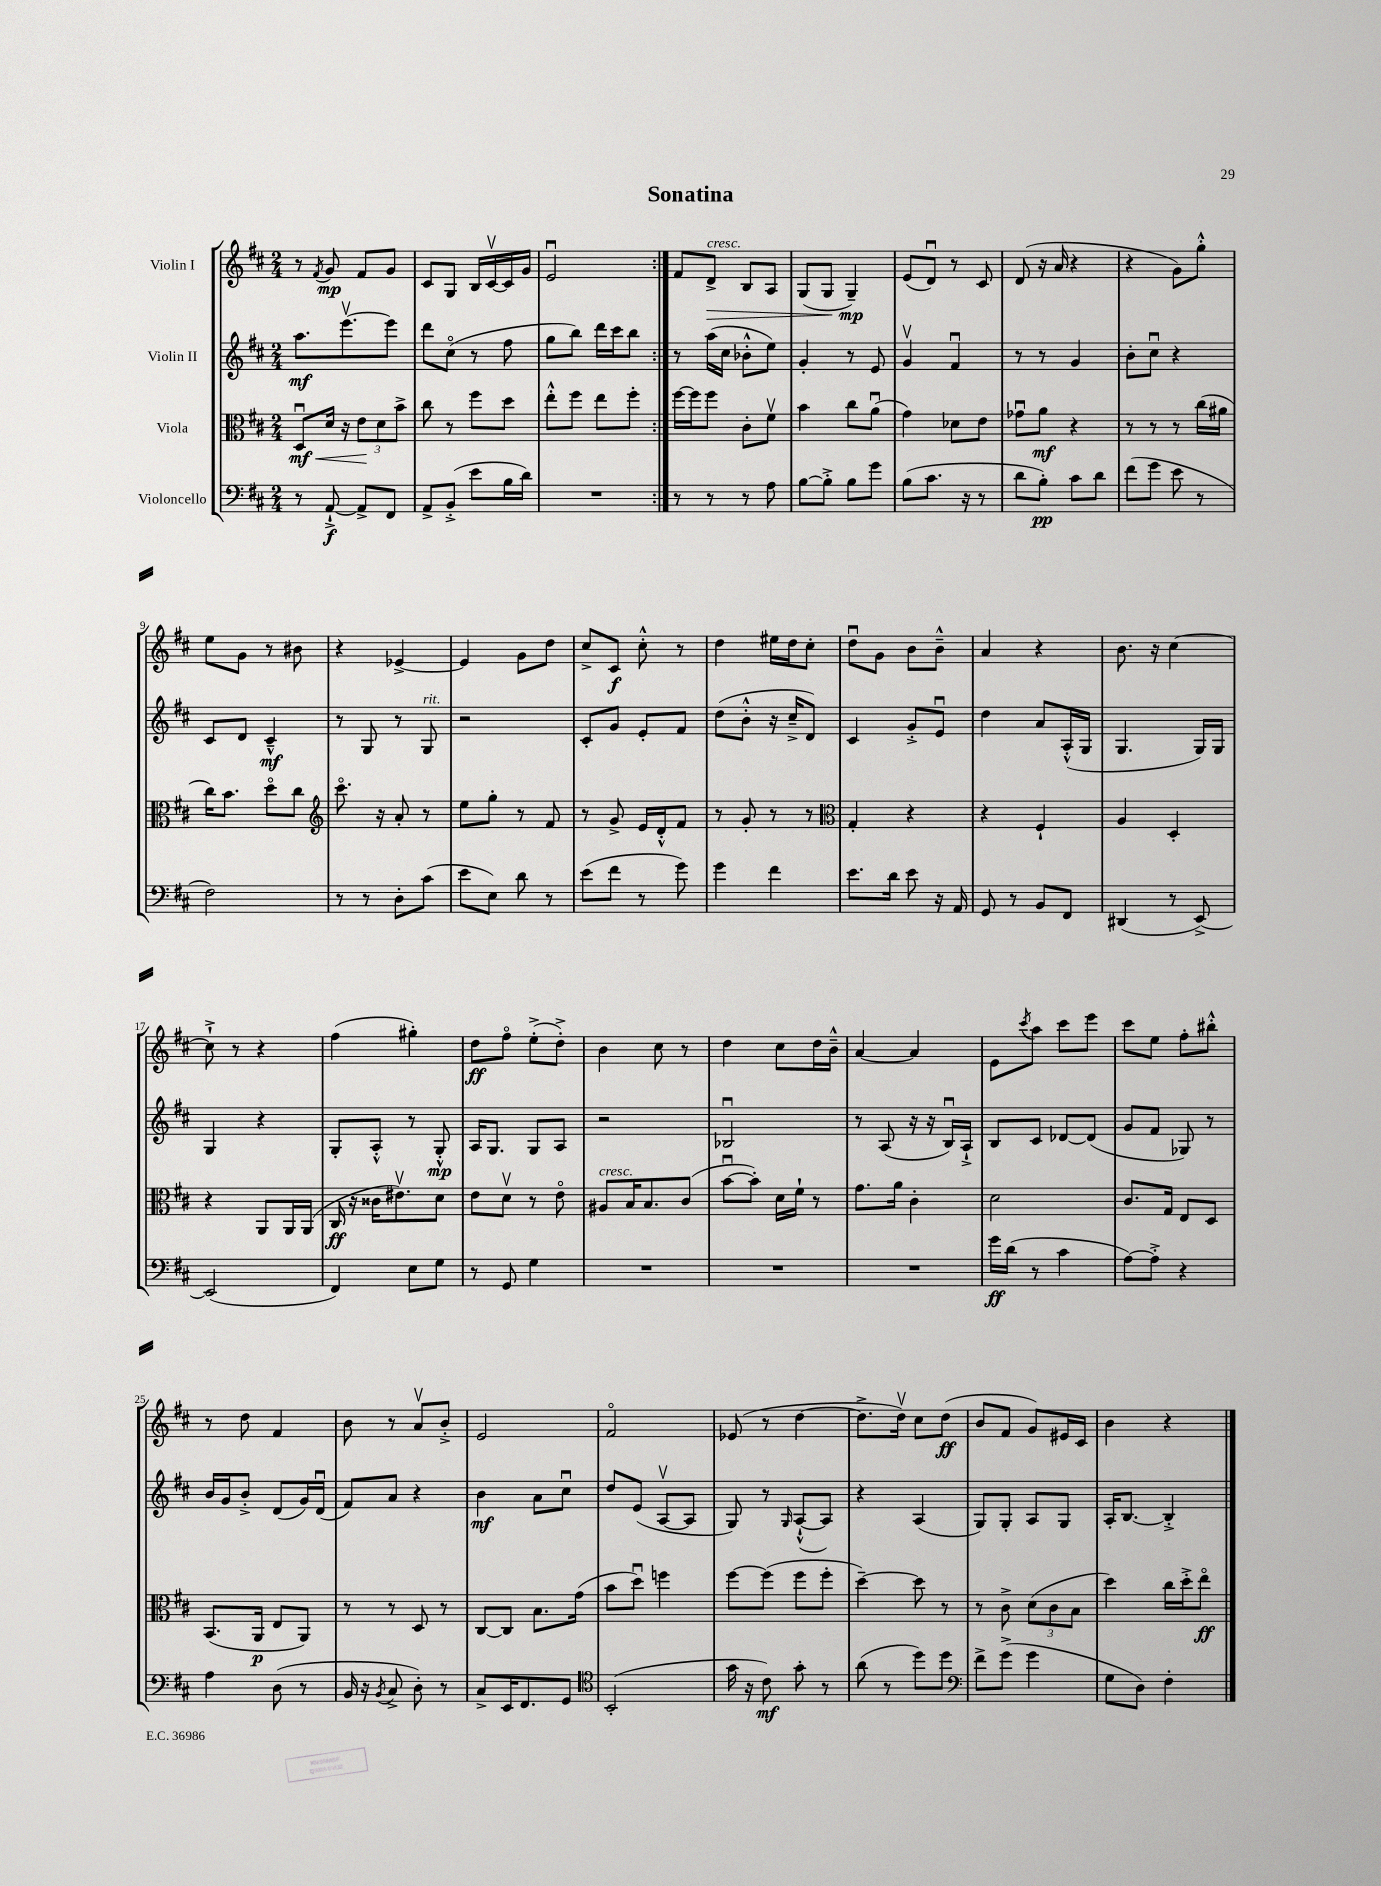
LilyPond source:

\header { title = "Sonatina" }
<<
\new StaffGroup <<
\new Staff = "s0" \with { instrumentName = "Violin I" } {
    \clef treble \key d \major \numericTimeSignature \time 2/4
    \repeat volta 2 { r8 \acciaccatura { fis'8 } g'8\mp fis'8 g'8 |
    cis'8 g8 b16 cis'16~\upbow cis'16 g'16 |
    e'2\downbow | }
    fis'8 d'8->\>^\markup { \italic "cresc." } b8 a8 |
    g8( g8\! g4--\mp) |
    e'8( d'8\downbow) r8 cis'8 |
    d'8( r16 a'16 r4 |
    r4 g'8) g''8-.-^ |
    e''8 g'8 r8 bis'8 |
    r4 ees'4~-> |
    ees'4 g'8 d''8 |
    cis''8-> cis'8\f cis''8-.-^ r8 |
    d''4 eis''16 d''16 cis''8-. |
    d''8\downbow g'8 b'8 b'8---^ |
    a'4 r4 |
    b'8. r16 cis''4~ |
    cis''8-!-> r8 r4 |
    fis''4( gis''4-.) |
    d''8\ff fis''8\flageolet e''8-.->( d''8-.->) |
    b'4 cis''8 r8 |
    d''4 cis''8 d''16 b'16---^ |
    a'4~ a'4 |
    e'8 \acciaccatura { cis'''8 } a''8 cis'''8 e'''8 |
    cis'''8 e''8 fis''8-. bis''8-.-^ |
    r8 d''8 fis'4 |
    b'8 r8 a'8\upbow b'8-.-> |
    e'2 |
    fis'2\flageolet |
    ees'8( r8 d''4~ |
    d''8.-> d''16\upbow) cis''8 d''8\ff( |
    b'8 fis'8 g'8) eis'16 cis'16 |
    b'4 r4 \bar "|." |
}
\new Staff = "s1" \with { instrumentName = "Violin II" } {
    \clef treble \key d \major \numericTimeSignature \time 2/4
    \repeat volta 2 { a''8.\mf e'''8.~\upbow e'''8 |
    d'''8 cis''8\flageolet( r8 fis''8 |
    g''8 b''8) d'''16 cis'''16 b''8 | }
    r8 a''16( cis''16 bes'8-.-^ e''8) |
    g'4-. r8 e'8 |
    g'4\upbow fis'4\downbow |
    r8 r8 g'4 |
    b'8-. cis''8\downbow r4 |
    cis'8 d'8 cis'4---^\mf |
    r8 g8 r8 g8^\markup { \italic "rit." } |
    r2 |
    cis'8-. g'8 e'8-. fis'8 |
    d''8( b'8-.-^ r16 cis''16---> d'8) |
    cis'4 g'8-.-> e'8\downbow |
    d''4 a'8 a16-.-^( g16 |
    g4. g16) g16 |
    g4 r4 |
    g8-. a8-.-^ r8 g8-.-^\mp |
    a16 g8. g8 a8 |
    r2 |
    bes2\downbow |
    r8 a8( r16 r16 b16\downbow) a16-!-> |
    b8 cis'8 des'8~ des'8( |
    g'8 fis'8 ges8) r8 |
    b'16 g'16 b'8-.-> d'8( g'16) d'16\downbow( |
    fis'8) a'8 r4 |
    b'4\mf a'8 cis''8\downbow |
    d''8 e'8( a8~\upbow a8 |
    g8) r8 \grace { g16 } a8~-!-^( a8) |
    r4 a4( |
    g8) g8-. a8 g8 |
    a16-. b8.~ b4-.-> \bar "|." |
}
\new Staff = "s2" \with { instrumentName = "Viola" } {
    \clef alto \key d \major \numericTimeSignature \time 2/4
    \repeat volta 2 { d8\downbow\mf\< d'16 r16 \tuplet 3/2 { e'8\! d'8 b'8-> } |
    cis''8 r8 fis''8 d''8 |
    e''8-.-^ fis''8 e''8 fis''8-. | }
    fis''16~ fis''16 fis''8 cis'8-. fis'8\upbow |
    b'4 cis''8 a'8\downbow( |
    g'4) des'8 e'8 |
    ges'8\downbow a'8\mf r4 |
    r8 r8 r8 cis''16( ais'16 |
    cis''16) b'8. d''8\flageolet cis''8 |
    \clef treble cis'''8.\flageolet r16 a'8-. r8 |
    e''8 g''8-. r8 fis'8 |
    r8 g'8-> e'16 d'16-.-^ fis'8 |
    r8 g'8-. r8 r8 |
    \clef alto g4-. r4 |
    r4 fis4-! |
    a4 d4-. |
    r4 a,8 a,16 a,16( |
    cis16\ff r16 cisis'16 eis'8.\upbow) d'8 |
    e'8 d'8\upbow r8 e'8\flageolet |
    ais8^\markup { \italic "cresc." } b16 b8. cis'8( |
    b'8~\downbow b'8-.) d'16 fis'16-! r8 |
    g'8. a'16 cis'4-. |
    d'2 |
    cis'8. g16 e8 d8 |
    b,8.( a,16\p e8 a,8) |
    r8 r8 d8 r8 |
    cis8~ cis8 b8. g'16( |
    b'8 d''8\downbow) f''4 |
    fis''8~ fis''8( fis''8 fis''8-. |
    d''4~--) d''8 r8 |
    r8 cis'8-> \tuplet 3/2 { d'8( cis'8 b8 } |
    d''4) cis''16 d''16-.-> e''8\flageolet\ff \bar "|." |
}
\new Staff = "s3" \with { instrumentName = "Violoncello" } {
    \clef bass \key d \major \numericTimeSignature \time 2/4
    \repeat volta 2 { r8 a,8~-!->\f a,8-> fis,8 |
    a,8-> b,8-.->( e'8 b16 d'16) |
    R2 | }
    r8 r8 r8 a8 |
    b8~ b8-.-> b8 g'8 |
    b8( cis'8. r16 r8 |
    d'8 b8-.\pp) cis'8 d'8 |
    fis'8( g'8 e'8 r8 |
    fis2) |
    r8 r8 d8-. cis'8( |
    e'8 e8) d'8 r8 |
    e'8( fis'8 r8 g'8) |
    g'4 fis'4 |
    e'8. d'16 e'8 r16 a,16 |
    g,8 r8 b,8 fis,8 |
    dis,4( r8 e,8~->) |
    e,2( |
    fis,4) e8 g8 |
    r8 g,8 g4 |
    R2 |
    R2 |
    R2 |
    g'16\ff d'16( r8 cis'4 |
    a8~) a8-.-> r4 |
    a4 d8( r8 |
    b,16 r16 \acciaccatura { b,8 } cis8-> d8-.) r8 |
    cis8-> e,16 fis,8. g,8 |
    \clef tenor b,2-.( |
    g'16 r16 cis'8\mf) g'8-. r8 |
    a'8( r8 d''8) d''8 |
    \clef bass fis'8-> g'8->( g'4 |
    g8 d8) fis4-. \bar "|." |
}
>>
>>
